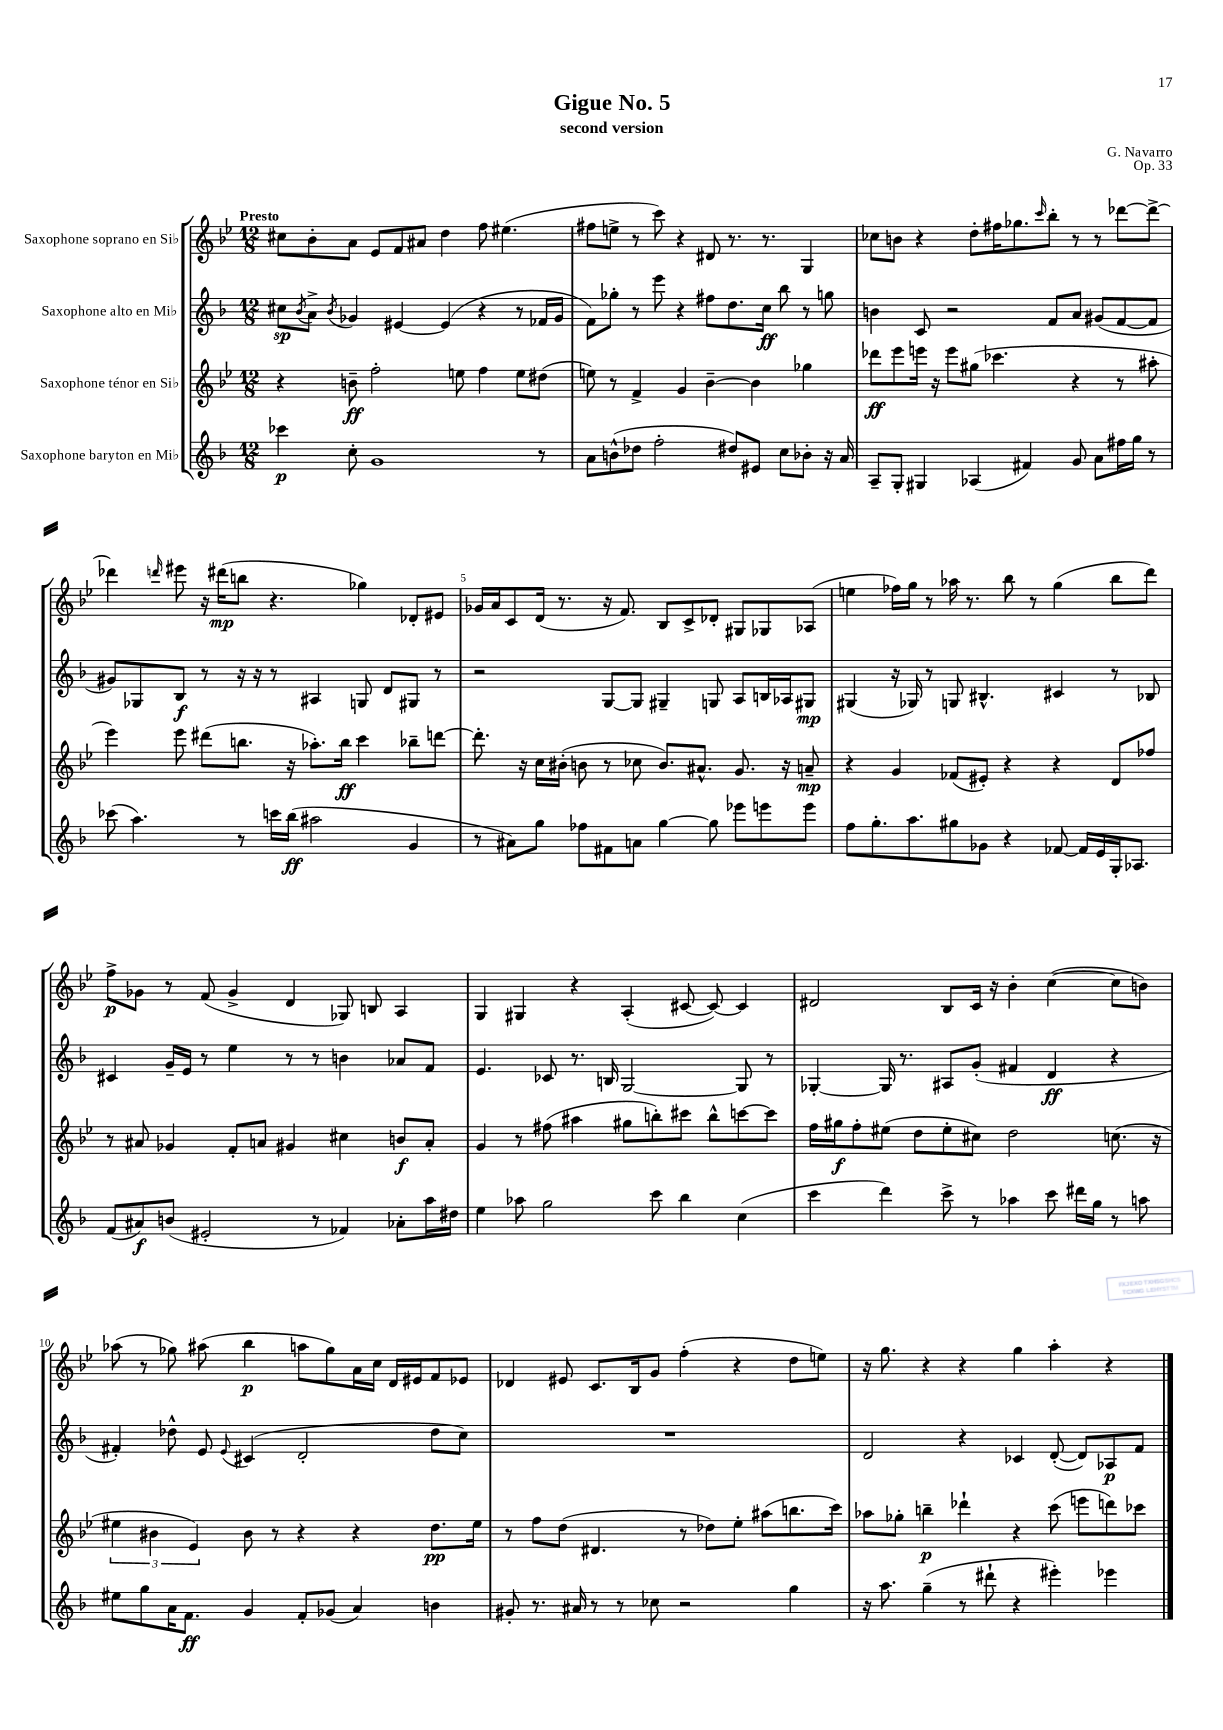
\header { title = "Gigue No. 5" composer = "G. Navarro" subtitle = "second version" opus = "Op. 33" }
<<
\new StaffGroup <<
\new Staff = "s0" \with { instrumentName = "Saxophone soprano en Sib" } {
    \clef treble \key bes \major \numericTimeSignature \time 12/8 \tempo "Presto"
    cis''8 bes'8-. a'8 ees'8 f'8 ais'8 d''4 f''8 eis''4.( |
    fis''8 e''8-> r8 c'''8) r4 dis'8 r8. r8. g4 |
    ces''8 b'8 r4 d''8-. fis''16 ges''8. \grace { c'''16 } bes''8-. r8 r8 des'''8~ des'''8~-> |
    des'''4 \grace { d'''16 } eis'''8 r16 dis'''16\mp( b''8 r4. ges''4) des'8-. eis'8 |
    ges'16 a'16 c'8 d'16( r8. r16 f'8.) bes8 c'8-> des'8-. gis8 ges8 aes8( |
    e''4 fes''16) g''16 r8 aes''16 r8. bes''8 r8 g''4( bes''8 d'''8) |
    f''8->\p ges'8 r8 f'8( ges'4-> d'4 ges8) b8 a4 |
    g4 gis4 r4 a4-.( cis'8~ cis'8~) cis'4 |
    dis'2 bes8 c'16 r16 bes'4-. c''4~( c''8 b'8) |
    aes''8( r8 ges''8) ais''8( bes''4\p a''8 ges''8) a'16 c''16 d'16 eis'16 f'8 ees'8 |
    des'4 eis'8 c'8. bes16 g'8 f''4-.( r4 d''8 e''8) |
    r16 g''8. r4 r4 g''4 a''4-. r4 \bar "|." |
}
\new Staff = "s1" \with { instrumentName = "Saxophone alto en Mib" } {
    \clef treble \key f \major \numericTimeSignature \time 12/8
    cis''8\sp \acciaccatura { bes'8 } a'8-> \acciaccatura { bes'8 } ges'4 eis'4~ eis'4( r4 r8 fes'16 ges'16 |
    f'8) ges''8-. r8 e'''8 r4 fis''8 d''8. c''16\ff bes''8 r8 g''8 |
    b'4 c'8 r2 f'8 a'8 gis'8( f'8~ f'8 |
    gis'8) ges8 bes8\f r8 r16 r16 r8 ais4 g8 d'8 gis8 r8 |
    r2 g8~ g8 gis4-- g8 a8 b16 aes16 gis8\mp |
    gis4( r16 ges16) r8 g8 bis4.-^ cis'4 r8 bes8 |
    cis'4 g'16-- e'16 r8 e''4 r8 r8 b'4 aes'8 f'8 |
    e'4. ces'8 r8. b16 g2~ g8 r8 |
    ges4~-. ges16 r8. ais8 g'8-.( fis'4 d'4\ff r4 |
    fis'4-.) des''8-^ e'8 \appoggiatura { e'8 } cis'4( d'2-. des''8 c''8) |
    R1. |
    d'2 r4 ces'4 d'8~-.( d'8) aes8\p f'8 \bar "|." |
}
\new Staff = "s2" \with { instrumentName = "Saxophone ténor en Sib" } {
    \clef treble \key bes \major \numericTimeSignature \time 12/8
    r4 b'8--\ff f''2-. e''8 f''4 e''8 dis''8( |
    e''8) r8 f'4-> g'4 bes'4~-- bes'4 ges''4 |
    des'''8\ff ees'''8 e'''16 r16 e'''8 gis''8( ces'''4. r4 r8 ais''8-. |
    ees'''4) ees'''8 dis'''8( b''8. r16 aes''8.-.) b''16\ff c'''4 bes''8-- d'''8~ |
    d'''8.-. r16 c''16 bis'16-.( b'8 r8 ces''8 b'8.) ais'8.-^ g'8. r16 a'8--\mp |
    r4 g'4 fes'8( eis'8-.) r4 r4 d'8 fes''8 |
    r8 ais'8 ges'4 f'8-. a'8 gis'4 cis''4 b'8\f a'8-. |
    g'4 r8 fis''8( ais''4 gis''8 b''8-.) cis'''8 b''8-^ c'''8~ c'''8 |
    f''16 gis''16\f f''8-. eis''8( d''8 eis''8-. cis''8) d''2 c''8.( r16 |
    \tuplet 3/2 { eis''4 bis'4 ees'4) } bis'8 r8 r4 r4 d''8.\pp eis''16 |
    r8 f''8 d''8( dis'4. r8 des''8) ees''8-. ais''8( b''8. c'''16) |
    aes''8 ges''8-. b''4--\p des'''4-! r4 c'''8( e'''8 d'''8) ces'''8 \bar "|." |
}
\new Staff = "s3" \with { instrumentName = "Saxophone baryton en Mib" } {
    \clef treble \key f \major \numericTimeSignature \time 12/8
    ces'''4\p c''8-. g'1 r8 |
    a'8 b'8-^( des''8 f''2-. dis''8) eis'8 c''8 bes'8-. r16 a'16 |
    a8-- g8-. gis4 aes4( fis'4) g'8 a'8 fis''16 g''16 r8 |
    ces'''8( a''4.) r8 c'''16 bes''16\ff( ais''2 g'4 |
    r8 ais'8) g''8 fes''8 fis'8 a'8 g''4~ g''8 ees'''8 e'''8 e'''8 |
    f''8 g''8.-. a''8. gis''8 ges'8 r4 fes'8~ fes'16 e'16 g16-. aes8. |
    f'8( ais'8\f) b'8( eis'2-. r8 fes'4) aes'8-. a''16 dis''16 |
    e''4 aes''8 g''2 c'''8 bes''4 c''4( |
    c'''4 d'''4) c'''8-> r8 aes''4 c'''8 dis'''16 g''16 r8 a''8 |
    eis''8 g''8 a'16 f'8.\ff g'4 f'8-. ges'8( a'4) b'4 |
    gis'8-. r8. ais'16 r8 r8 ces''8 r2 g''4 |
    r16 a''8. g''4--( r8 dis'''8-! r4 eis'''4-.) ees'''4 \bar "|." |
}
>>
>>
\layout { \context { \Score \override BarNumber.break-visibility = ##(#f #t #t) barNumberVisibility = #(every-nth-bar-number-visible 5) } }
